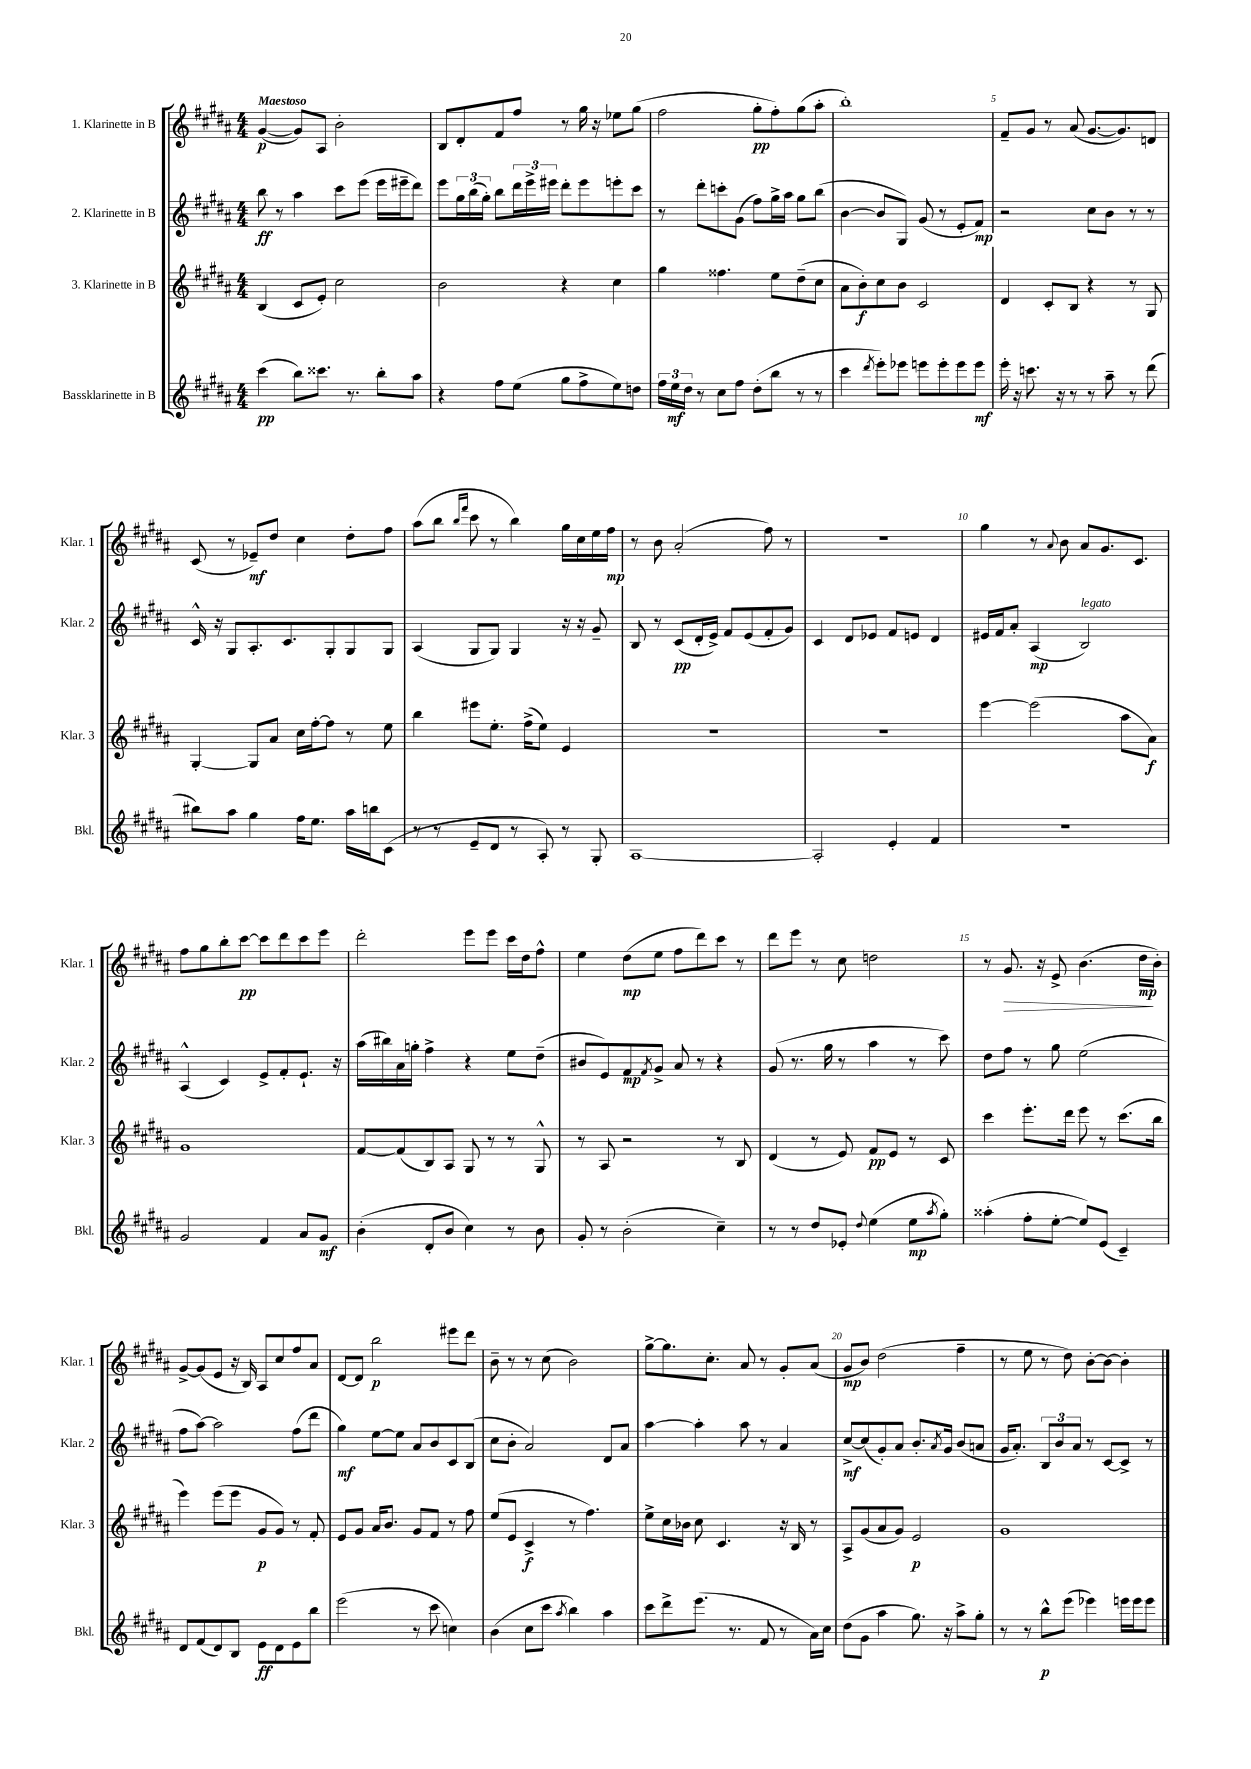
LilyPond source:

<<
\new StaffGroup <<
\new Staff = "s0" \with { instrumentName = "1. Klarinette in B" shortInstrumentName = "Klar. 1" } {
    \clef treble \key b \major \numericTimeSignature \time 4/4 \tempo "Maestoso"
    gis'4~\p( gis'8) ais8 b'2-. |
    b8 dis'8-. fis'8 fis''8 r8 gis''16 r16 ees''8 gis''8( |
    fis''2 gis''8-.\pp fis''8-.) gis''8( ais''8-. |
    b''1-.) |
    fis'8-- gis'8 r8 ais'8( gis'8.~ gis'8.) d'8 |
    cis'8( r8 ees'8--\mf) dis''8 cis''4 dis''8-. fis''8 |
    ais''8( b''8 \grace { b''16 fis'''16 } cis'''8 r8 b''4) gis''16 cis''16 e''16 fis''16\mp |
    r8 b'8 ais'2-.( fis''8) r8 |
    r1 |
    gis''4 r8 \appoggiatura { ais'8 } b'8 ais'8 gis'8. cis'8. |
    fis''8 gis''8 b''8-. cis'''8~\pp cis'''8 dis'''8 cis'''8 e'''8 |
    dis'''2-. e'''8 e'''8 cis'''16 dis''16 fis''8-^ |
    e''4 dis''8\mp( e''8 fis''8 dis'''8) cis'''8 r8 |
    dis'''8 e'''8 r8 cis''8 d''2 |
    r8 gis'8.\> r16 e'8-> b'4.( dis''16\mp\! b'16-.) |
    gis'8~-> gis'8( e'8 r16 b16) ais8 cis''8 fis''8 ais'8 |
    dis'8~ dis'8 b''2\p eis'''8 dis'''8 |
    b'8-- r8 r8 cis''8( b'2) |
    gis''8~-> gis''8. cis''8.-. ais'8 r8 gis'8-. ais'8( |
    gis'8\mp b'8) dis''2( fis''4-- |
    r8 e''8 r8 dis''8) b'8~-. b'8~ b'4-. \bar "|." |
}
\new Staff = "s1" \with { instrumentName = "2. Klarinette in B" shortInstrumentName = "Klar. 2" } {
    \clef treble \key b \major \numericTimeSignature \time 4/4
    b''8\ff r8 ais''4 cis'''8 e'''8( e'''16 eis'''16-- dis'''8) |
    e'''8 \tuplet 3/2 { gis''16 b''16( gis''16-.) } b''8 \tuplet 3/2 { dis'''16 e'''16-> eis'''16 } dis'''8-. eis'''8 e'''8-. cis'''8 |
    r8 dis'''8-. c'''8-. gis'8( fis''8) gis''16-> ais''16 gis''8 b''8( |
    b'4~ b'8 gis8) gis'8( r8 e'8-. fis'8\mp) |
    r2 cis''8 b'8 r8 r8 |
    cis'16-^ r16 gis8 ais8.-. cis'8. gis8-. gis8 gis8 |
    ais4( gis8 gis8) gis4 r16 r16 gis'8-- |
    b8 r8 cis'8\pp( dis'16-. e'16->) fis'8 e'8( fis'8-. gis'8) |
    cis'4 dis'8 ees'8 fis'8 e'8 dis'4 |
    eis'16 fis'16 ais'8-. ais4\mp( b2^\markup { \italic "legato" }) |
    ais4-^( cis'4) e'8-> fis'8-. e'8.-! r16 |
    ais''16( bis''16) ais'16 g''16-. fis''4-> r4 e''8 dis''8--( |
    bis'8 e'8) fis'8\mp \acciaccatura { fis'8 } gis'8-> ais'8 r8 r4 |
    gis'8( r8. gis''16 r8 ais''4 r8 cis'''8) |
    dis''8 fis''8 r8 gis''8 e''2( |
    fis''8 ais''8~) ais''2 fis''8( dis'''8 |
    gis''4\mf) e''8~ e''8 ais'8 b'8 cis'8 b8( |
    cis''8 b'8-. ais'2) dis'8 ais'8 |
    ais''4~ ais''4-. ais''8 r8 ais'4 |
    cis''8~->\mf cis''8( gis'8-.) ais'8 b'8.-. \acciaccatura { ais'8 } gis'16 b'8( a'8 |
    gis'16 ais'8.-.) \tuplet 3/2 { b8 b'8 ais'8 } r8 cis'8~ cis'8-> r8 \bar "|." |
}
\new Staff = "s2" \with { instrumentName = "3. Klarinette in B" shortInstrumentName = "Klar. 3" } {
    \clef treble \key b \major \numericTimeSignature \time 4/4
    b4( cis'8 e'8-.) cis''2 |
    b'2 r4 cis''4 |
    gis''4 fisis''4. e''8 dis''8--( cis''8 |
    ais'8 b'8-.\f) cis''8 b'8 cis'2 |
    dis'4 cis'8-. b8 r4 r8 gis8 |
    gis4~-. gis8 ais'8 cis''16 fis''16~-. fis''8 r8 e''8 |
    b''4 eis'''8 e''8.-. fis''16->( e''8) e'4 |
    R1 |
    R1 |
    e'''4~ e'''2( ais''8 ais'8\f) |
    gis'1 |
    fis'8~ fis'8( b8) ais8 gis8 r8 r8 gis8-^ |
    r8 ais8 r2 r8 b8 |
    dis'4( r8 e'8) fis'8\pp e'8 r8 cis'8 |
    cis'''4 e'''8.-. dis'''16 e'''8 r8 cis'''8.( b''16 |
    e'''4) e'''8( e'''8 gis'8\p gis'8) r8 fis'8-. |
    e'8 gis'8 ais'16 b'8. gis'8 fis'8 r8 fis''8 |
    e''8( e'8 cis'4->\f r8 fis''4.) |
    e''8-> cis''16 bes'16 cis''8 cis'4. r16 b16 r8 |
    ais8-> gis'8( ais'8 gis'8) e'2\p |
    gis'1 \bar "|." |
}
\new Staff = "s3" \with { instrumentName = "Bassklarinette in B" shortInstrumentName = "Bkl." } {
    \clef treble \key b \major \numericTimeSignature \time 4/4
    cis'''4\pp( b''8) cisis'''8. r8. b''8-. ais''8 |
    r4 fis''8 e''8( gis''8 fis''8-> e''8) d''8 |
    \tuplet 3/2 { fis''16 e''16\mf dis''16 } r8 cis''8 fis''8 dis''8-.( b''8 r8 r8 |
    cis'''4 \acciaccatura { dis'''8 } e'''8-.) ees'''8 e'''8 e'''8-. e'''8 e'''8\mf |
    e'''16-. r16 c'''8. r16 r8 r8 ais''8-- r8 dis'''8( |
    bis''8) ais''8 gis''4 fis''16 e''8. ais''16 b''16 cis'8( |
    r8 r8 e'8-- dis'8 r8 ais8-.) r8 gis8-. |
    ais1~ |
    ais2-. e'4-. fis'4 |
    R1 |
    gis'2 fis'4 ais'8 gis'8\mf |
    b'4-.( dis'8-. b'8 cis''4) r8 b'8 |
    gis'8-. r8 b'2-.( cis''4--) |
    r8 r8 dis''8 ees'8-. \appoggiatura { dis''8 } e''4( e''8\mp \acciaccatura { ais''8 } gis''8-.) |
    aisis''4-.( fis''8-. e''8~-. e''8) e'8( cis'4--) |
    dis'8 fis'8( dis'8) b8 e'8\ff dis'8 e'8 b''8 |
    e'''2( r8 cis'''8 c''4) |
    b'4( cis''8 cis'''8 \acciaccatura { ais''8 } b''4) ais''4 |
    cis'''8 dis'''8-> e'''8.( r8. fis'8 r8 ais'16) cis''16 |
    dis''8( gis'8 ais''4 gis''8.) r16 ais''8-> gis''8-. |
    r8 r8 b''8-^\p e'''8( ees'''4) e'''16 e'''16 e'''8 \bar "|." |
}
>>
>>
\layout { \context { \Score \override BarNumber.break-visibility = ##(#f #t #t) barNumberVisibility = #(every-nth-bar-number-visible 5) } }
